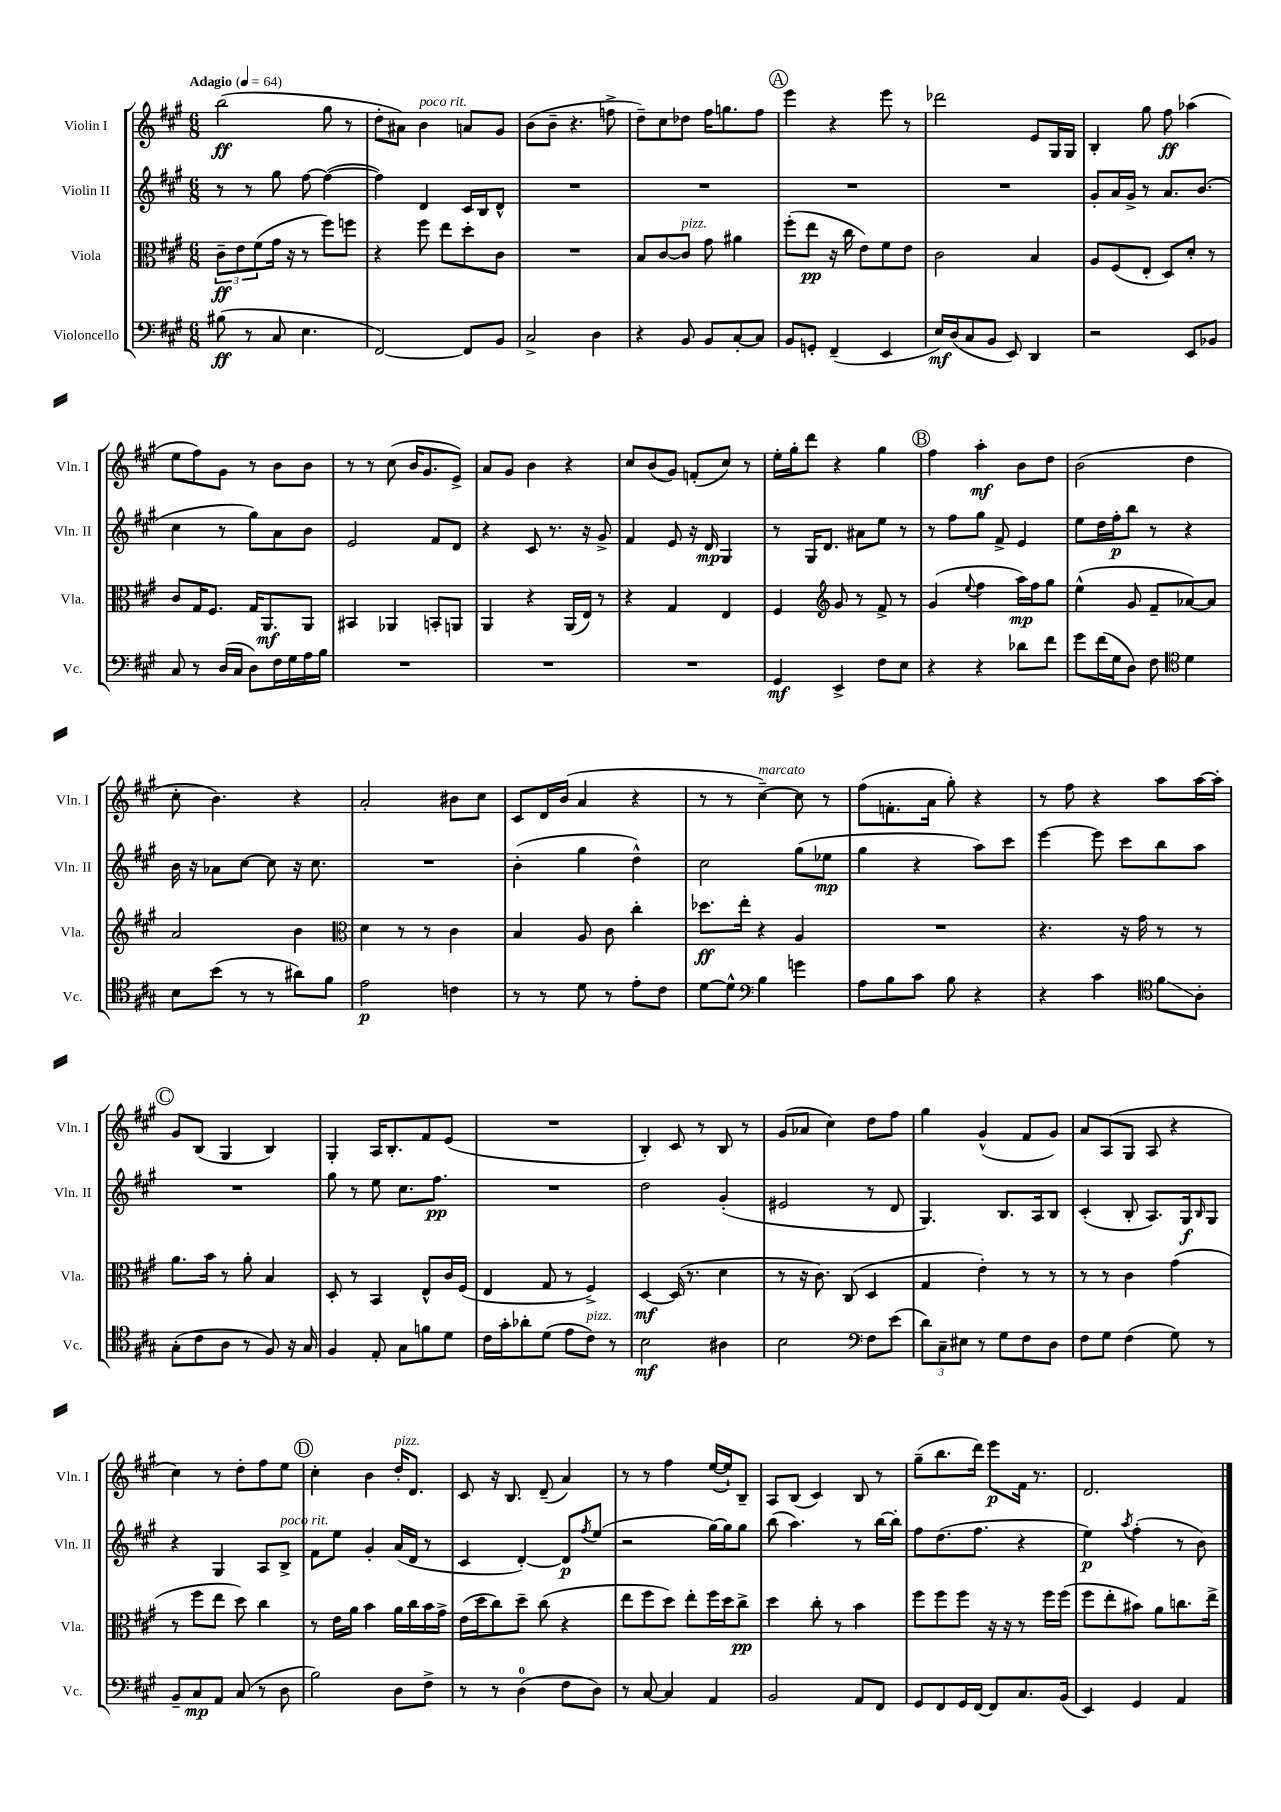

**kern	**kern	**kern	**kern
*staff4	*staff3	*staff2	*staff1
*clefF4	*clefC3	*clefG2	*clefG2
*k[f#c#g#]	*k[f#c#g#]	*k[f#c#g#]	*k[f#c#g#]
*M6/8	*M6/8	*M6/8	*M6/8
*MM64	*MM64	*MM64	*MM64
(8B#	12c#~	8r	(2bb
.	12e	.	.
8r	.	8r	.
.	(12f#	.	.
8C#	16g#	8gg#	.
.	16r	.	.
4.E	8r	[8ff#	.
.	8ff#)	(4ff#_	8gg#
.	8ff	.	8r
=	=	=	=
[2FF#)	4r	4ff#])	8dd'
.	.	.	8a#)
.	8ff#	4d	4b
.	8ee	.	.
8FF#]	8dd'	16c#	8a
.	.	16B	.
8BB	8c#	8d^^	8g#
=	=	=	=
2C#^	2.r	2.r	(8b
.	.	.	8b~
.	.	.	4.r
4D	.	.	.
.	.	.	8ff^
=	=	=	=
4r	8B	2.r	8dd~)
.	[8c#	.	8cc#
8BB	8c#]	.	8dd-
8BB	8g#	.	16ff#
.	.	.	8.gg
[8C#'	4a#	.	.
8C#]	.	.	8ff#
=	=	=	=
8BB	(8ff#'	2.r	4eee
8GG'	8ee	.	.
(4FF#~	16r	.	4r
.	16cc#	.	.
.	8e)	.	.
4EE	8f#	.	8eee
.	8e	.	8r
=	=	=	=
16E)	2c#	2.r	2ddd-
(16D	.	.	.
8C#	.	.	.
8BB	.	.	.
8EE)	.	.	.
4DD	4B	.	8e
.	.	.	16G#
.	.	.	16G#
=	=	=	=
2r	8A	8g#'	4B'
.	(8F#	16a	.
.	.	16g#^	.
.	8E'	8r	8gg#
.	8D)	8.a	8ff#
8EE	8d'	.	(4aa-
.	.	(8.b	.
8BB-	8r	.	.
=	=	=	=
8C#	8c#	4cc#	8ee
8r	16G#	.	8ff#)
.	8.F#	.	.
(16D	.	8r	8g#
16C#	.	.	.
8D)	16G#	8gg#)	8r
.	8.AA	.	.
16F#	.	8a	8b
16G#	.	.	.
16A	8AA	8b	8b
16B	.	.	.
=	=	=	=
2.r	4BB#	2e	8r
.	.	.	8r
.	4AA-	.	(8cc#
.	.	.	16b
.	.	.	8.g#
.	8BB'	8f#	.
.	8AA	8d	8e^)
=	=	=	=
2.r	4AA	4r	8a
.	.	.	8g#
.	4r	8c#	4b
.	.	8.r	.
.	(16AA	.	4r
.	16E)	16r	.
.	8r	8g#^	.
=	=	=	=
2.r	4r	4f#	8cc#
.	.	.	(8b
.	4G#	8e	8g#)
.	.	16r	(8f'
.	.	16d	.
.	4E	4G#	8cc#)
.	.	.	8r
=	=	=	=
4GG#	4F#	8r	16ee'
.	.	.	16gg#'
.	.	16G#	8ddd
.	.	8.d	.
*	*clefG2	*	*
4EE^	8g#	.	4r
.	8r	8a#	.
8F#	8f#^	8ee	4gg#
8E	8r	8r	.
=	=	=	=
4r	(4g#	8r	4ff#
.	.	8ff#	.
.	8qqee	.	.
4r	4ff#	8gg#	4aa'
.	.	8f#^	.
8d-	16aa)	4e	8b
.	16ff#	.	.
8f#	8gg#	.	8dd
=	=	=	=
8g#	(4ee^^	8ee	(2b
(16f#	.	16dd	.
16G#	.	16ff#'	.
8D)	8g#	8bb	.
8F#	8f#~	8r	.
*clefC4	*	*	*
4d	[8a-)	4r	4dd
.	8a-]	.	.
=	=	=	=
8B	2a	16b	8cc#'
.	.	16r	.
(8b	.	8a-	4.b)
8r	.	[8cc#	.
8r	.	8cc#]	.
8a#)	4b	16r	4r
.	.	8.cc#	.
8f#	.	.	.
=	=	=	=
*	*clefC3	*	*
2e	4d	2.r	2a'
.	8r	.	.
.	8r	.	.
4c	4c#	.	8b#
.	.	.	8cc#
=	=	=	=
8r	4B	(4b'	8c#
8r	.	.	16d
.	.	.	(16b
8d	8A	4gg#	4a
8r	8c#	.	.
8e'	4cc#'	4dd^^)	4r
8c#	.	.	.
=	=	=	=
[8d	8.dd-	2cc#	8r
8d^^]	.	.	8r
.	16ee'	.	.
*clefF4	*	*	*
4B	4r	.	[4cc#~)
4g	4A	(8gg#	8cc#]
.	.	8ee-	8r
=	=	=	=
8A	2.r	4gg#	(8ff#
8B	.	.	8.f'
8c#	.	4r	.
.	.	.	16a
8B	.	.	8gg#')
4r	.	8aa)	4r
.	.	8ccc#	.
=	=	=	=
4r	4.r	[4eee	8r
.	.	.	8ff#
4c#	.	8eee]	4r
.	16r	8ccc#	.
.	16g#	.	.
*clefC4	*	*	*
8f#	8r	8bb	8aa
8A'	8r	8aa	[16aa
.	.	.	16aa']
=	=	=	=
(8G#'	8.a	2.r	8g#
8c#	.	.	(8B
.	16b	.	.
8A	8r	.	4G#
8r	8a'	.	.
8F#)	4B	.	4B)
16r	.	.	.
16G#	.	.	.
=	=	=	=
4F#	8D'	8gg#	4G#'
.	8r	8r	.
8E'	4BB	8ee	16A
.	.	.	8.B'
8G#	.	8.cc#	.
8f	8E^^	.	8f#
.	.	8.ff#	.
8d	16c#	.	(8e
.	(16F#	.	.
=	=	=	=
16c#	4E	2.r	2.r
16g#'	.	.	.
8a-'	.	.	.
(8d	8G#	.	.
8e	8r	.	.
8c#)	4F#^)	.	.
8r	.	.	.
=	=	=	=
2B	[4D	2dd	4B')
.	(16D]	.	8c#
.	8.r	.	.
.	.	.	8r
4A#	4d	(4g#'	8B
.	.	.	8r
=	=	=	=
2B	8r	2e#	(8g#
.	16r	.	8a-
.	8.c#)	.	.
.	.	.	4cc#)
.	(8C#	.	.
*clefF4	*	*	*
8F#	4D	8r	8dd
(8e	.	8d	8ff#
=	=	=	=
12d)	4G#	4.G#)	4gg#
12C#~	.	.	.
12E#	.	.	.
8r	4e')	.	(4g#^^
8G#	.	8.B	.
8F#	8r	.	8f#
.	.	16A	.
8D	8r	8B	8g#)
=	=	=	=
8F#	8r	(4c#'	8a
8G#	8r	.	(8A
(4F#	4c#	8B'	8G#
.	.	8.A)	8A
8G#)	(4g#	.	4r
.	.	16G#	.
.	.	16qqB	.
8r	.	8G#	.
=	=	=	=
8BB~	8r	4r	4cc#)
8C#	8ff#	.	.
8AA	8ee	4G#	8r
(8C#	8dd)	.	8dd'
8r	4cc#	8A	8ff#
8D	.	8B^	8ee
=	=	=	=
2B)	8r	8f#	4cc#'
.	16e	8ee	.
.	16a	.	.
.	4b	4g#'	4b
8D	16a	(16a	16dd'
.	16cc#	16d	8.d
8F#^	16b	8r	.
.	16g#^	.	.
=	=	=	=
8r	(16e	4c#	8c#
.	16dd	.	.
8r	8cc#)	.	16r
.	.	.	8.B
(4D	8dd~	[4d')	.
.	(8cc#	.	(8d~
8F#	4r	8d]	4a)
.	.	8qff#	.
8D)	.	(8ee	.
=	=	=	=
8r	8ee	2r	8r
[8C#	8ff#	.	8r
4C#]	8dd)	.	4ff#
.	8ee'	.	.
4AA	16ff#	[16gg#)	([16ee
.	16dd	16gg#]	16ee`])
.	8cc#^	8gg#	8B~
=	=	=	=
2BB	4dd	(8bb	8A
.	.	4.aa)	(8B
.	8cc#'	.	4c#)
.	8r	.	.
8AA	4b	8r	8B
8FF#	.	[16bb	8r
.	.	16bb']	.
=	=	=	=
8GG#	8ff#	8ff#	(8gg#~
8FF#	8ff#	(8.dd	8.bb
16GG#	8ff#	.	.
[16FF#	.	8.ff#	16ddd)
8FF#]	16r	.	8eee
.	16r	.	.
8.C#	8r	4r	16f#
.	.	.	8.r
.	16ff#	.	.
(16BB	(16ff#	.	.
=	=	=	=
4EE)	8ff#	4ee)	2.d
.	8ee'	.	.
.	.	8qaa	.
4GG#	8b#)	(4ff#'	.
.	8a	.	.
4AA	8.cc	8r	.
.	.	8b)	.
.	16ee^	.	.
==	==	==	==
*-	*-	*-	*-
